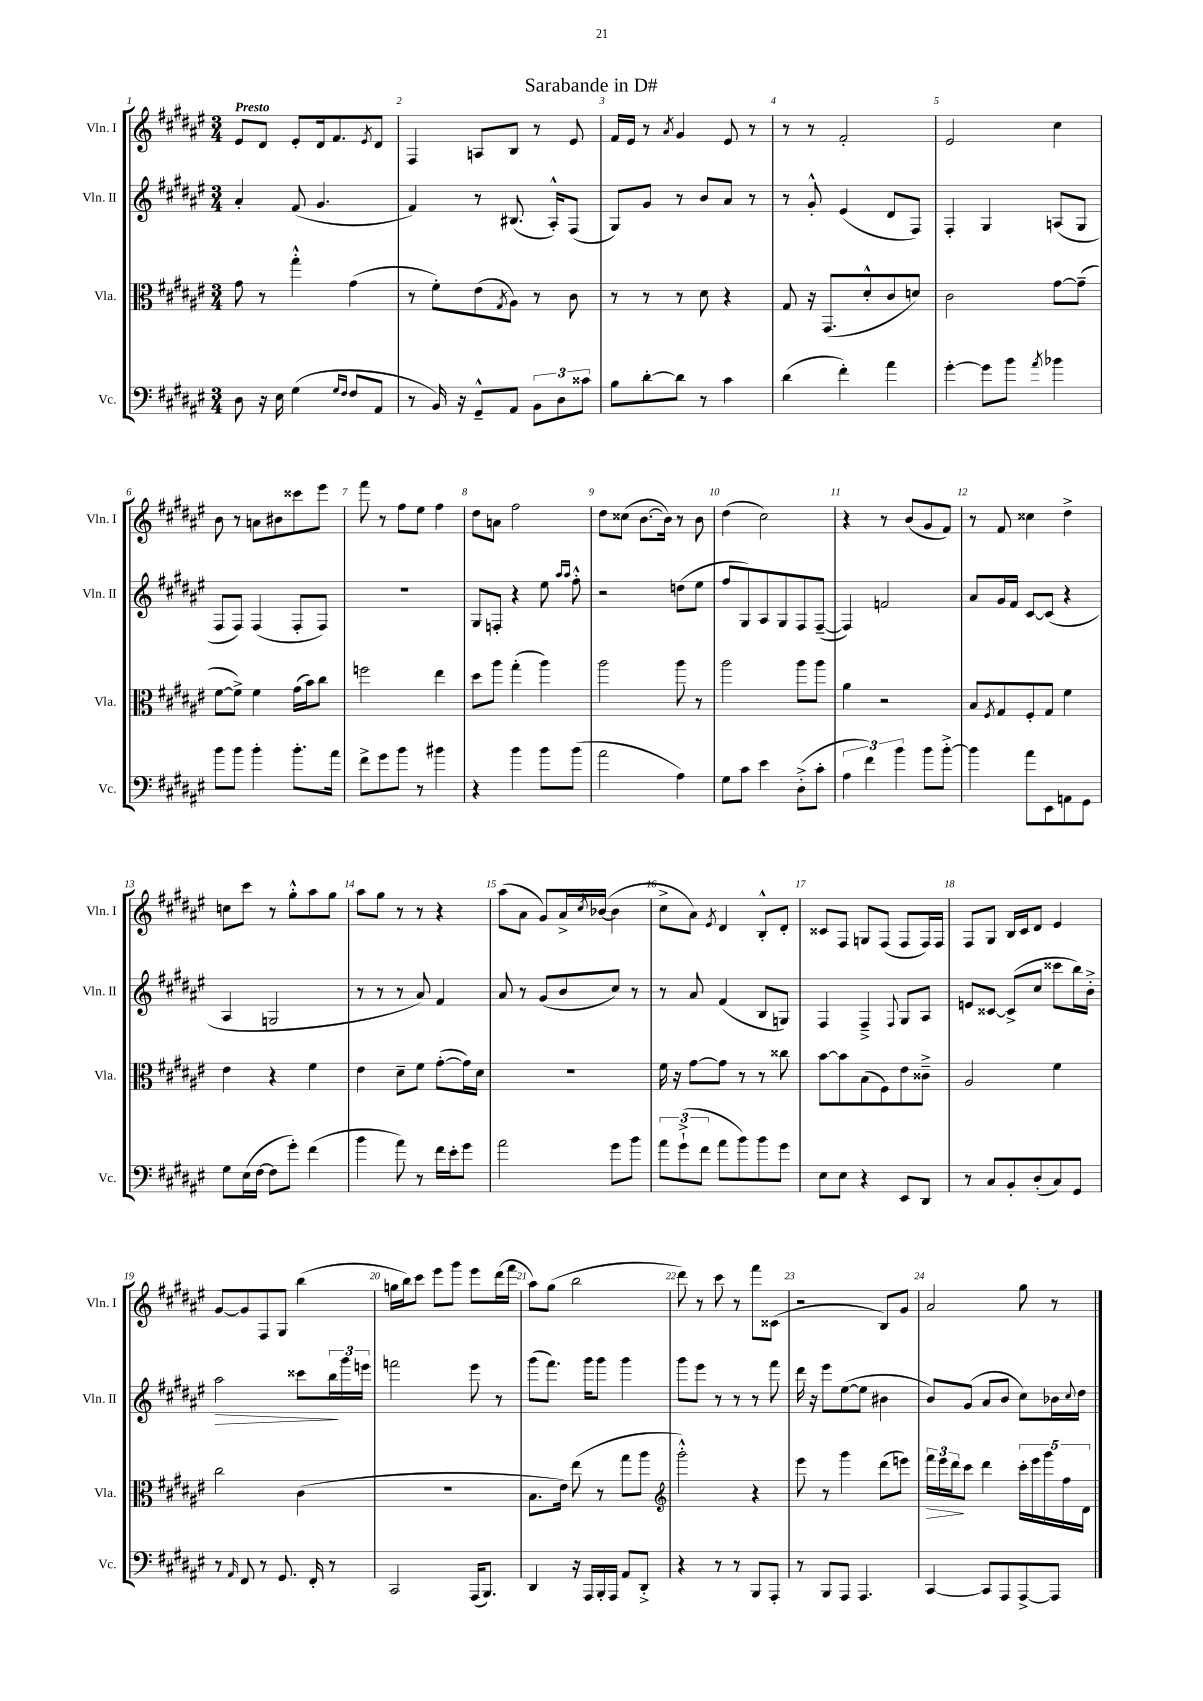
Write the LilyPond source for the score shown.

\header { title = "Sarabande in D#" }
<<
\new StaffGroup <<
\new Staff = "s0" \with { instrumentName = "Vln. I" shortInstrumentName = "Vln. I" } {
    \clef treble \key fis \major \numericTimeSignature \time 3/4 \tempo "Presto"
    eis'8 dis'8 eis'8-. dis'16 fis'8. \acciaccatura { eis'8 } dis'8 |
    fis4 a8 b8 r8 eis'8 |
    fis'16 eis'16 r8 \acciaccatura { ais'8 } gis'4 eis'8 r8 |
    r8 r8 fis'2-. |
    eis'2 cis''4 |
    b'8 r8 a'8 bis'8 cisis'''8 eis'''8 |
    fis'''8 r8 fis''8 eis''8 fis''4 |
    dis''8 a'8 fis''2 |
    dis''8 cisis''8( b'8.~ b'16) r8 b'8 |
    dis''4( cis''2) |
    r4 r8 b'8( gis'8 fis'8) |
    r8 fis'8 cisis''4 dis''4-> |
    c''8 cis'''8 r8 gis''8-.-^ ais''8 gis''8 |
    ais''8 gis''8 r8 r8 r4 |
    ais''8( ais'8 gis'8) ais'16-> \acciaccatura { cis''8 } bes'16~( bes'4 |
    cis''8-> ais'8) \acciaccatura { eis'8 } dis'4 b8-.-^ dis'8-. |
    cisis'8 fis8 g8 fis8( fis8 fis16) fis16 |
    fis8 gis8 b16 cis'16 dis'8 eis'4 |
    gis'8~ gis'8 fis8 gis8 b''4( |
    g''16 b''16) cis'''8 eis'''8 gis'''8 eis'''8 dis'''16( fis'''16 |
    ais''8) gis''8( b''2 |
    dis'''8) r8 cis'''8 r8 fis'''8 cisis'8( |
    r2 b8) gis'8 |
    ais'2 gis''8 r8 \bar "|." |
}
\new Staff = "s1" \with { instrumentName = "Vln. II" shortInstrumentName = "Vln. II" } {
    \clef treble \key fis \major \numericTimeSignature \time 3/4
    ais'4-. fis'8( gis'4. |
    fis'4) r8 bis8.( ais16-.-^) fis8( |
    gis8) gis'8 r8 b'8 ais'8 r8 |
    r8 gis'8-.-^ eis'4( dis'8 fis8) |
    fis4-. gis4 a8( gis8 |
    fis8 fis8) fis4( fis8-. fis8) |
    R2. |
    gis8 f8-. r4 eis''8 \grace { ais''16 ais''16 } fis''8-.-^ |
    r2 d''8( eis''8 |
    fis''8 gis8) ais8 gis8 fis8 fis8~--( |
    fis4) f'2 |
    ais'8 gis'16 fis'16 cis'8~ cis'8( r4 |
    ais4 g2 |
    r8 r8 r8 ais'8) fis'4 |
    ais'8 r8 gis'8( b'8 cis''8) r8 |
    r8 ais'8 fis'4( b8 g8) |
    fis4 fis4---> \appoggiatura { fis8 } gis8 ais8 |
    e'8 cisis'8~ cisis'8->( cis''8 cisis'''8 b''16) b'16-.-> |
    ais''2\> cisis'''8 \tuplet 3/2 { b''16\! gis'''16 e'''16 } |
    f'''2 eis'''8 r8 |
    gis'''8( fis'''8.) gis'''16 gis'''8 gis'''4 |
    gis'''8 eis'''8 r8 r8 r8 fis'''8 |
    dis'''16 r16 eis'''8 eis''8~( eis''8 bis'4 |
    b'8) gis'8( ais'8 b'8 cis''8) bes'16 \appoggiatura { cis''8 } dis''16 \bar "|." |
}
\new Staff = "s2" \with { instrumentName = "Vla." shortInstrumentName = "Vla." } {
    \clef alto \key fis \major \numericTimeSignature \time 3/4
    gis'8 r8 gis''4-.-^ gis'4( |
    r8 fis'8-.) eis'8( \acciaccatura { gis8 } ais8) r8 cis'8 |
    r8 r8 r8 dis'8 r4 |
    gis8 r16 gis,8.( dis'8-.-^ cis'8 d'8) |
    cis'2 gis'8~ gis'8--( |
    fis'8~ fis'8->) fis'4 gis'16( b'16) cis''8 |
    f''2 eis''4 |
    dis''8 ais''8 gis''4-.( ais''4) |
    ais''2 ais''8 r8 |
    ais''2 ais''8 ais''8 |
    ais'4 r2 |
    b8 \acciaccatura { fis8 } gis8 fis8-. gis8 fis'4 |
    eis'4 r4 fis'4 |
    eis'4 dis'8-- fis'8 gis'8~-.( gis'16) dis'16 |
    R2. |
    fis'16 r16 gis'8~ gis'8 r8 r8 cisis''8 |
    b'8~ b'8 b8( fis8) eis'8 cisis'8---> |
    ais2 fis'4 |
    cis''2 cis'4( |
    R2. |
    b8. eis'16) eis''8( r8 gis''8 ais''8 |
    \clef treble gis'''2-.-^) r4 |
    eis'''8 r8 gis'''4 dis'''8( e'''8) |
    \tuplet 3/2 { fis'''16\> eis'''16 dis'''16\! } cis'''8 dis'''4 \tuplet 5/4 { cis'''16-. eis'''16 gis'''16 fis''16 dis'16 } \bar "|." |
}
\new Staff = "s3" \with { instrumentName = "Vc." shortInstrumentName = "Vc." } {
    \clef bass \key fis \major \numericTimeSignature \time 3/4
    dis8 r16 eis16 gis4( \grace { gis16 fis16 } fis8 ais,8 |
    r8 b,16) r16 gis,8---^ ais,8 \tuplet 3/2 { b,8 dis8 cisis'8 } |
    b8 dis'8~-. dis'8 r8 cis'4 |
    dis'4( fis'4-.) ais'4 |
    gis'4~-. gis'8 b'8 \acciaccatura { ais'8 } bes'4 |
    b'8 b'8 b'4-. b'8.-. ais'16 |
    fis'8-> gis'8 b'8 r8 bis'4 |
    r4 b'4 b'8 b'8( |
    ais'2 ais4) |
    gis8 cis'8 eis'4 dis8-.->( cis'8-. |
    \tuplet 3/2 { ais4 fis'4) b'4 } b'8 b'8~-.-> |
    b'4 ais'8 eis,8 a,8 gis,8 |
    gis8 eis16( fis16~ fis8 gis'8-.) fis'4( |
    b'4 ais'8) r8 fis'16 eis'16-. gis'8 |
    ais'2 gis'8 b'8 |
    \tuplet 3/2 { ais'8 gis'8-!->( fis'8 } ais'8 b'8) b'8 gis'8 |
    eis8 eis8 r4 eis,8 dis,8 |
    r8 cis8 b,8-. dis8-.( cis8) gis,8 |
    r8 \grace { ais,16 } fis,8 r8 gis,8. fis,16-. r8 |
    cis,2 ais,,16( b,,8.) |
    dis,4 r16 ais,,16 b,,16-. ais,,16 ais,8 dis,8-.-> |
    r4 r8 r8 b,,8 ais,,8-. |
    r8 b,,8 ais,,8 ais,,4. |
    cis,4~ cis,8 ais,,8 ais,,8~-> ais,,8 \bar "|." |
}
>>
>>
\layout { \context { \Score \override BarNumber.break-visibility = ##(#f #t #t) barNumberVisibility = #all-bar-numbers-visible } }
